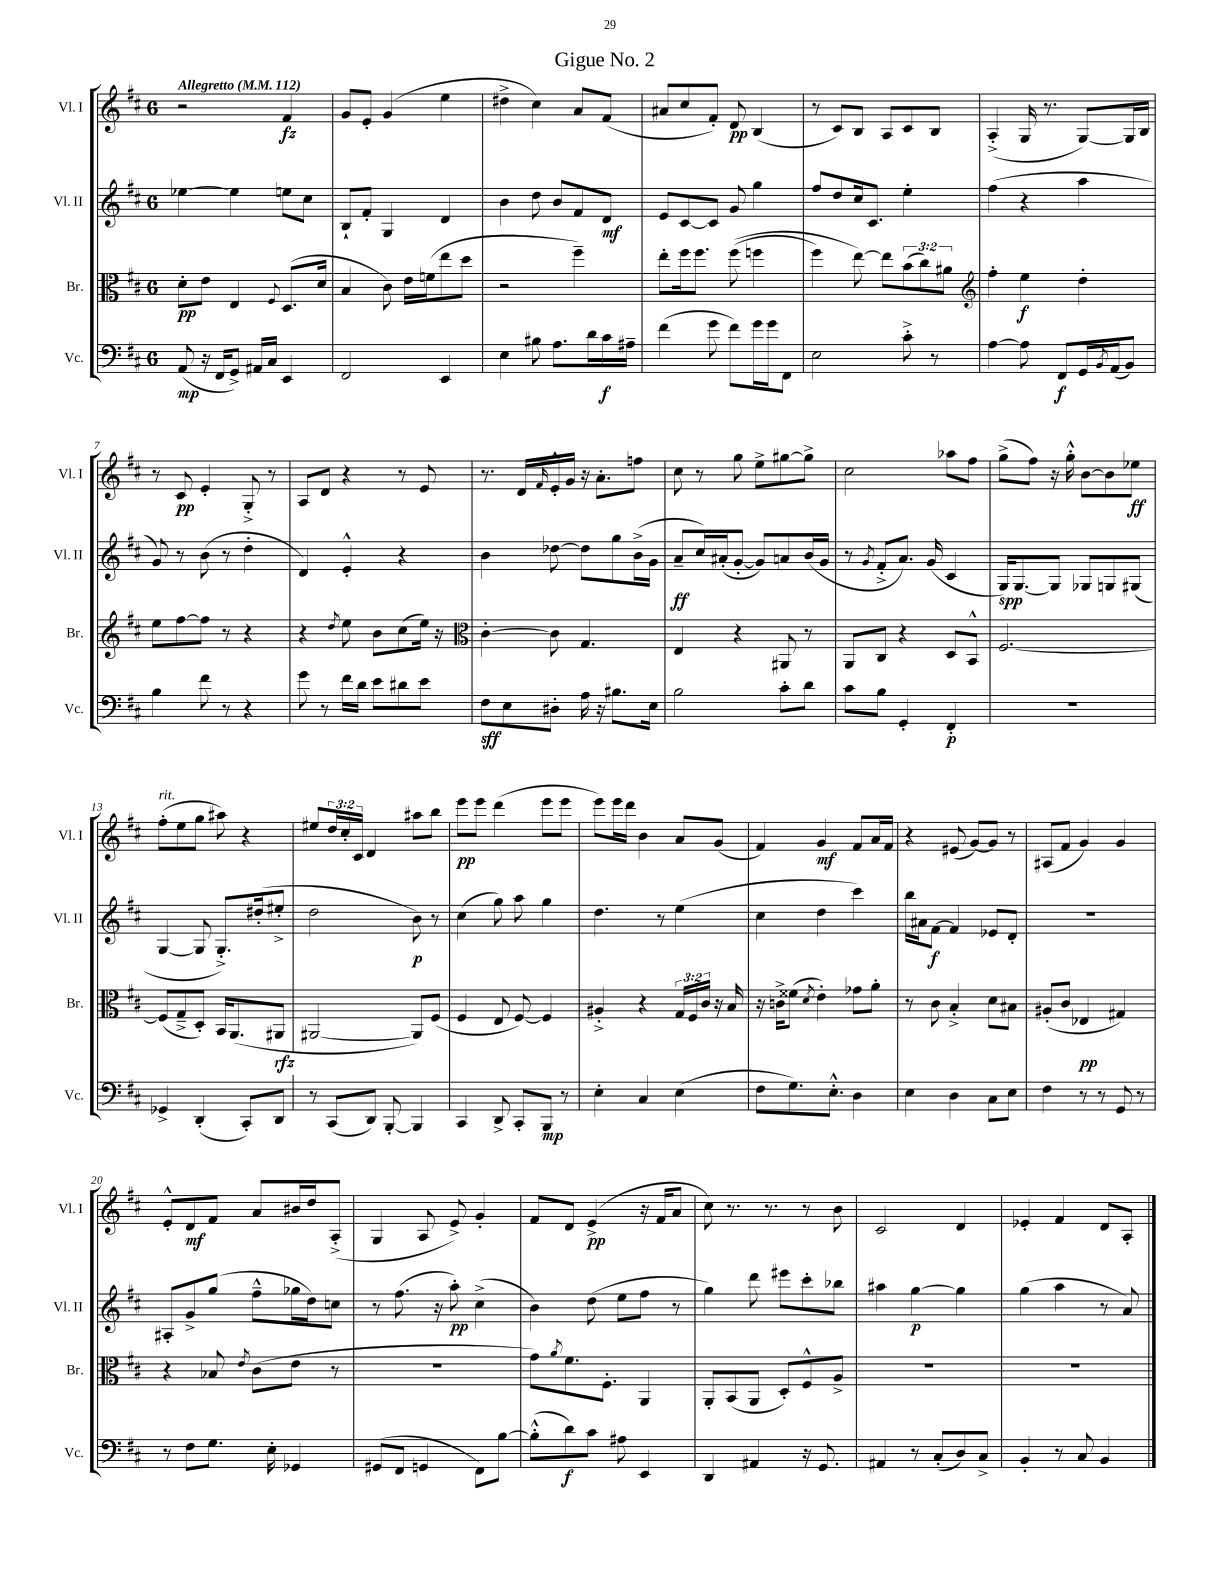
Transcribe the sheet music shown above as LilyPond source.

\header { title = "Gigue No. 2" }
<<
\new StaffGroup <<
\new Staff = "s0" \with { instrumentName = "Vl. I" shortInstrumentName = "Vl. I" } {
    \clef treble \key d \major \once \override Staff.TimeSignature.style = #'single-digit \time 6/8 \override Staff.TupletNumber.text = #tuplet-number::calc-fraction-text \tempo "Allegretto" 4 = 112
    r2 fis'4\fz |
    g'8 e'8-. g'4( e''4 |
    dis''4-> cis''4) a'8 fis'8( |
    ais'8 cis''8 fis'8-.) d'8\pp b4( |
    r8 cis'8) b8 a8 cis'8 b8 |
    a4-.->( g16 r8. g8~) g16 b16 |
    r8 cis'8\pp e'4-. g8-.-> r8 |
    a8 d'8 r4 r8 e'8 |
    r8. d'16 \grace { fis'16 } e'16-.-^ g'16 r16 a'8.-. f''8 |
    cis''8 r8 g''8 e''8-> gis''8~ gis''8-> |
    cis''2 aes''8 fis''8 |
    g''8->( fis''8) r16 g''16-.-^ b'8~ b'8 ees''8\ff |
    fis''8-.^\markup { \italic "rit." }( e''8 g''8 ais''8) r4 |
    eis''8 \tuplet 3/2 { d''16 cis''16-. cis'16 } d'4 ais''8 b''8 |
    e'''8\pp e'''8 d'''4( e'''8 e'''8 |
    e'''8) e'''16 d'''16 b'4 a'8 g'8( |
    fis'4) g'4\mf fis'8 a'16 fis'16 |
    r4 eis'8( g'8~) g'8 r8 |
    ais8( fis'8 g'4) g'4 |
    e'8-.-^ d'8\mf fis'8 a'8 bis'16 d''16 a8-.->( |
    g4 a8 e'8->) g'4-. |
    fis'8 d'8 e'4->\pp( r16 fis'16 a'8 |
    cis''8) r8. r8. r8 b'8 |
    cis'2 d'4 |
    ees'4-. fis'4 d'8 a8-. \bar "|." |
}
\new Staff = "s1" \with { instrumentName = "Vl. II" shortInstrumentName = "Vl. II" } {
    \clef treble \key d \major \once \override Staff.TimeSignature.style = #'single-digit \time 6/8
    ees''4~ ees''4 e''8 cis''8 |
    b8-! fis'8-. g4 d'4 |
    b'4 d''8 b'8 fis'8 d'8\mf |
    e'8 cis'8~ cis'8 g'8 g''4 |
    fis''8 d''8 cis''16 cis'8. e''4-. |
    fis''4( r4 a''4 |
    g'8) r8 b'8( r8 d''4-. |
    d'4) e'4-.-^ r4 |
    b'4 des''8~ des''8 g''8 b'16->( g'16 |
    a'8--\ff cis''16) ais'16-.( g'8~-. g'8) a'8 b'16( g'16 |
    r8 \acciaccatura { g'8 } fis'8-.-> a'8.) g'16( cis'4 |
    g16\spp) g8.~ g8 ges8 g8 gis8( |
    g4~ g8 g8.-.->) dis''16-.( eis''8-.-> |
    d''2 b'8\p) r8 |
    cis''4( g''8) a''8 g''4 |
    d''4. r8 e''4( |
    cis''4 d''4 cis'''4) |
    b''16 ais'16 fis'8~\f fis'4 ees'8 d'8-. |
    R2. |
    ais8-. g'8-> g''8( fis''8---^ ges''16 d''16) c''8 |
    r8 fis''8.( r16 a''8-.\pp) cis''4->( |
    b'4) d''8( e''8 fis''8 r8 |
    g''4) d'''8 eis'''8 cis'''8-. bes''8 |
    ais''4 g''4~\p g''4 |
    g''4( a''4 r8 a'8) \bar "|." |
}
\new Staff = "s2" \with { instrumentName = "Br." shortInstrumentName = "Br." } {
    \clef alto \key d \major \once \override Staff.TimeSignature.style = #'single-digit \time 6/8 \override Staff.TupletNumber.text = #tuplet-number::calc-fraction-text
    d'8-.\pp e'8 e4 \appoggiatura { fis8 } d8.( d'16 |
    b4 cis'8) e'16 f'16( e''8 d''8 |
    r2 fis''4--) |
    e''8-. fis''16 fis''8. fis''8(\( f''4 |
    fis''4) e''8~\) e''8 \tuplet 3/2 { b'8( cis''8) ais'8 } |
    \clef treble fis''4-. e''4\f d''4-. |
    e''8 fis''8~ fis''8 r8 r4 |
    r4 \acciaccatura { d''8 } e''8 b'8 cis''8( e''16) r16 |
    \clef alto cis'4~-. cis'8 g4. |
    e4 r4 ais,8 r8 |
    a,8 cis8 r4 d8 b,8-^ |
    fis2.~ |
    fis8( g8---> d8-.) b,16 a,8.( ais,8\rfz |
    ais,2~ ais,8) fis8( |
    fis4 e8 fis8~) fis4 |
    ais4-.-> r4 \tuplet 3/2 { g16 fis16 cis'16 } r16 b16 |
    r16 c'16-> fisis'8( \acciaccatura { d'8 } e'4-.) ges'8 a'8-. |
    r8 cis'8 b4-.-> d'8 bis8 |
    ais8-.( cis'8 ees4\pp gis4) |
    r4 bes8 \acciaccatura { e'8 } cis'8( e'8 r8 |
    R2. |
    g'8) \acciaccatura { a'8 } fis'8. fis8.-. a,4 |
    a,8-. b,8( a,8 d8-.) fis8-^ a8-> |
    R2. |
    R2. \bar "|." |
}
\new Staff = "s3" \with { instrumentName = "Vc." shortInstrumentName = "Vc." } {
    \clef bass \key d \major \once \override Staff.TimeSignature.style = #'single-digit \time 6/8
    a,8\mp( r16 fis,16 g,8->) ais,16 cis16 e,4 |
    fis,2 e,4 |
    e4 bis8 a8. d'16 cis'16\f ais16-- |
    fis'4( g'8 fis'8) g'16 g'16 fis,8 |
    e2 cis'8-.-> r8 |
    a4~ a8 fis,8\f g,16 \acciaccatura { b,8 } a,16( b,8) |
    b4 fis'8 r8 r4 |
    g'8 r8 fis'16 d'16 e'8 dis'8 e'8 |
    fis8\sff e8 dis8-. a16 r16 bis8. e16 |
    b2 cis'8-. d'8 |
    cis'8 b8 g,4-. fis,4-.\p |
    R2. |
    ges,4-> d,4-.( cis,8-.) d,8 |
    r8 cis,8( d,8) b,,8~-. b,,4 |
    cis,4 d,8-> cis,8-. b,,8\mp r8 |
    e4-. cis4 e4( |
    fis8 g8.) e8.-.-^ d4 |
    e4 d4 cis8 e8 |
    fis4 r8 r8 g,8 r8 |
    r8 fis8 g8. e16-. ges,4 |
    gis,8( fis,8 g,4 fis,8) b8~ |
    b8-.-^( d'8\f) cis'8 ais8 e,4 |
    d,4 ais,4 r16 g,8. |
    ais,4 r8 cis8-.( d8) cis8-> |
    b,4-. r8 cis8 b,4 \bar "|." |
}
>>
>>
